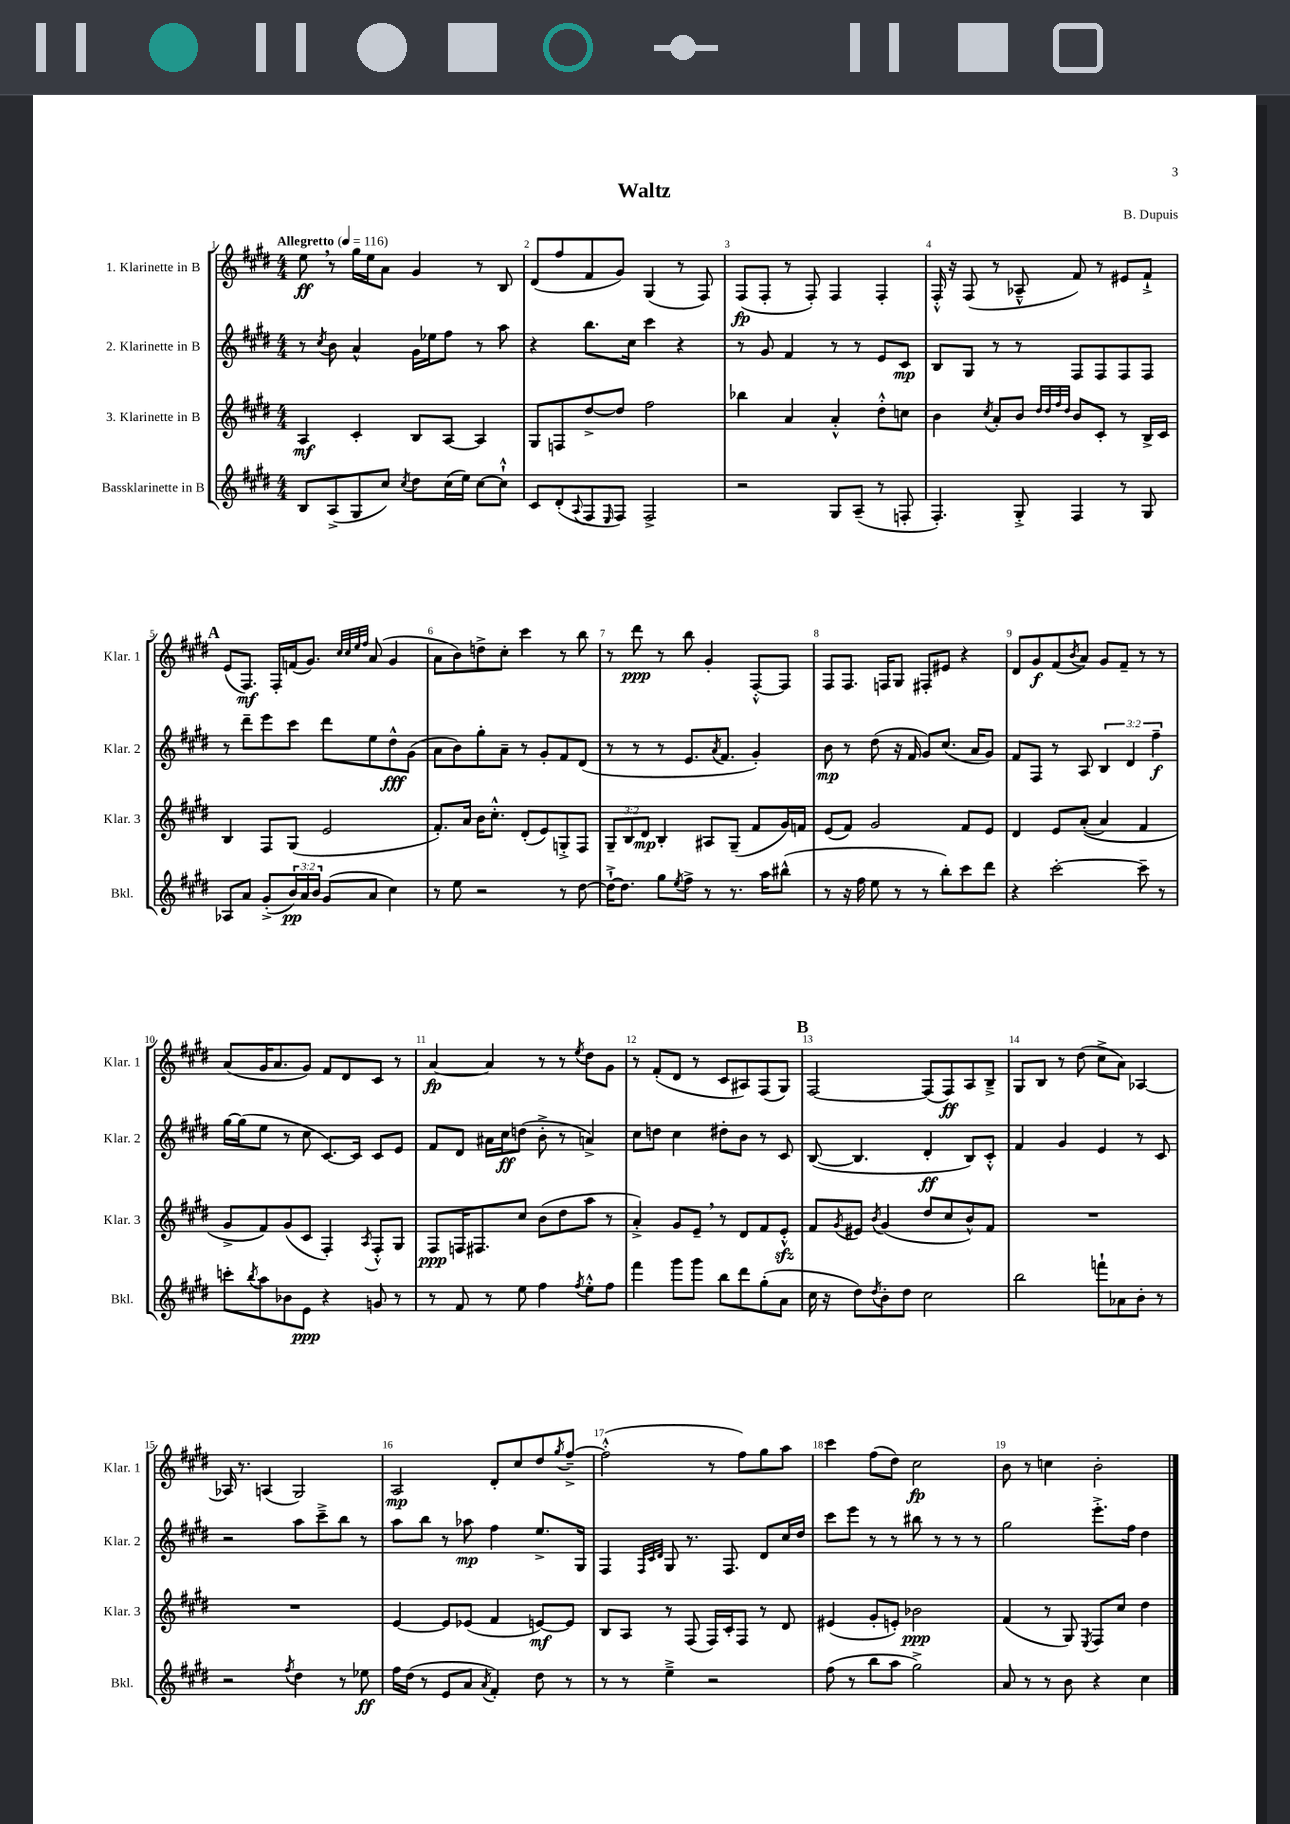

**kern	**kern	**kern	**kern
*staff4	*staff3	*staff2	*staff1
*clefG2	*clefG2	*clefG2	*clefG2
*k[f#c#g#d#]	*k[f#c#g#d#]	*k[f#c#g#d#]	*k[f#c#g#d#]
*M4/4	*M4/4	*M4/4	*M4/4
*MM116	*MM116	*MM116	*MM116
8B	4A	8r	8ee
.	.	8qcc#	.
(8A^	.	8b	8r
8G#	4c#'	4a^^	16gg#
.	.	.	16ee
8cc#)	.	.	8a
8qcc#	.	.	.
8dd#	8B	16g#	4g#
.	.	16ee-	.
(16cc#	[8A	8ff#	.
16ee)	.	.	.
[8cc#	4A]	8r	8r
8cc#`^^]	.	8aa	8B
=	=	=	=
8c#	8G#	4r	(8d#
(8d#'	8F	.	8ff#
8qqA	.	.	.
8F#	[8dd#^	8.bb	8f#
16qqE	.	.	.
8F#)	8dd#]	.	8g#)
.	.	16cc#	.
2F#^	2ff#	4ccc#	(4G#
.	.	4r	8r
.	.	.	8F#)
=	=	=	=
2r	4bb-	8r	(8F#
.	.	8g#	8F#'
.	4a	4f#	8r
.	.	.	8F#')
8G#	4a'^^	8r	4F#
(8A~	.	8r	.
8r	8dd#'^^	8e	4F#'
8F'	8cc	8c#	.
=	=	=	=
4.F#')	4b	8B	16F#'^^
.	.	.	16r
.	.	8G#	(8F#
.	8qcc#	.	.
.	8a'	8r	8r
8G#'^	8b	8r	8A-~^^
.	32qqdd#	.	.
.	32qqdd#	.	.
.	32qqff#	.	.
.	32qqdd#	.	.
4F#	8b	8F#	8f#)
.	8c#'	8F#	8r
8r	8r	8F#	8e#
8G#	16B^	8F#	8f#`^
.	16c#	.	.
=	=	=	=
8A-	4B	8r	(8e
8a	.	8ddd#~	8.F#)
(8g#'^	8F#	8eee	.
.	.	.	16F#'
24b)	(8G#	8ccc#	(16f
24a	.	.	.
.	.	.	8.g#)
24b	.	.	.
(8g#	2e	8ddd#	.
.	.	.	32qqcc#
.	.	.	32qqcc#
.	.	.	32qqee
.	.	.	32qqff#
8a	.	8ee	(8a
4cc#)	.	8dd#^^	4g#
.	.	(8g#	.
=	=	=	=
8r	8.f#')	8a	8a
8ee	.	8b)	8b)
.	16a	.	.
2r	16b	8gg#'	8dd^
.	8.cc#'^^	.	.
.	.	8a~	8cc#'
.	(8d#'	8r	4ccc#
.	8e)	8g#'	.
8r	8G'^	8f#	8r
[8dd#	8F#	(8d#	8bb
=	=	=	=
16dd#`^_	12G#~	8r	8r
8.dd#]	.	.	.
.	12B	.	.
.	.	8r	8ddd#
.	12d#	.	.
8gg#	4B'	8r	8r
8qee	.	.	.
8ff#^	.	8.e	8bb
8r	8A#	.	4g#'
.	.	8qa	.
.	.	8.f#	.
8.r	(8G#~	.	.
.	8f#	4g#')	[8F#'^^
16aa	.	.	.
(8bb#^^	16g#)	.	8F#]
.	16f	.	.
=	=	=	=
8r	(8e	8b	8F#
16r	8f#)	8r	8.F#
16ff#	.	.	.
8ee	2g#	(8dd#	.
.	.	.	16F
8r	.	16r	8G#
.	.	16f#	.
8r	.	8g#)	8F#'
8bb')	.	(8.cc#	8e#
8ccc#	8f#	.	4r
.	.	16a	.
8ddd#	8e	8g#)	.
=	=	=	=
4r	4d#	8f#	8d#
.	.	8F#	8g#
[2ccc#'	8e	8r	(8f#
.	.	.	8qb
.	&((8a'	8A	8a)
.	4a)	6B	8g#
.	.	.	8f#~
.	.	6d#	.
8ccc#~]	4f#	.	8r
.	.	6ff#~	.
8r	.	.	8r
=	=	=	=
8ccc'	8g#^	[16gg#	(8a
.	.	(16gg#]	.
8qbb	.	.	.
8aa	8f#&)	8ee	16g#
.	.	.	8.a
8b-	(8g#	8r	.
8e	8c#	8cc#	8g#)
4r	4F#')	[8.c#)	8f#
.	.	.	8d#
.	.	16c#]	.
.	8qA	.	.
8g	8F#'^^	8c#	8c#
8r	8G#	8e	8r
=	=	=	=
8r	8F#	8f#	[4a
8f#	16F	8d#	.
.	8.F#	.	.
8r	.	16a#	4a]
.	.	16cc#	.
8ee	8cc#	(8dd	.
4ff#	(8b	8b'^	8r
.	8dd#	8r	8r
8qff#	.	.	8qee
8ee'^^	8aa	4a^)	8dd#
8ff#	8r	.	8g#
=	=	=	=
4fff#	4a'^)	8cc#	8r
.	.	8dd	(8f#'
8ggg#	8g#	4cc#	8d#
8ggg#	8e~	.	8r
8bb	8r	8dd#'	8c#
8ddd#	8d#	8b	8A#)
(8gg#'	8f#	8r	(8F#
8a	8e'^^	8c#	8G#)
=	=	=	=
16cc#	8f#	([8B	[2F#
16r	.	.	.
.	8qg#	.	.
8dd#)	8e#	4.B]	.
8qdd#	8qb	.	.
8b'	(4g#	.	.
8dd#	.	.	.
2cc#	8dd#	4d#'	(8F#]
.	8cc#	.	8F#)
.	8b^^)	8B)	8A
.	8f#	8c#'^^	8B~^
=	=	=	=
2bb	1r	4f#	8G#
.	.	.	8B
.	.	4g#	8r
.	.	.	(8dd#
8fff`	.	4e	8cc#^
8a-	.	.	8a)
8b'	.	8r	[4A-
8r	.	8c#	.
=	=	=	=
2r	1r	2r	16A-]
.	.	.	8.r
.	.	.	(4A
8qff#	.	.	.
4dd#	.	8aa	2G#)
.	.	8ccc#~^	.
8r	.	8bb	.
8ee-	.	8r	.
=	=	=	=
16ff#	[4e	8aa	2A
(16dd#	.	.	.
8r	.	8bb	.
8e	8e]	8r	.
8a	(8e-	8aa-	.
8qa	.	.	.
4f#')	4f#	4ff#	8d#'
.	.	.	8cc#
8dd#	[8e)	8.ee^	8dd#
.	.	.	8qgg#
8r	8e]	.	[8ff#~^
.	.	16G#	.
=	=	=	=
8r	8B	4F#	(2ff#'^^]
8r	8A	.	.
.	.	32qqF#	.
.	.	32qqc#	.
.	.	32qqd#	.
4ee~^	8r	8G#	.
.	(8F#	8.r	.
2r	16F#)	.	8r
.	16c#'	8.F#	.
.	8F#	.	8ff#)
.	8r	8d#	8gg#
.	8d#	16cc#	8aa
.	.	16dd#	.
=	=	=	=
(8ff#	(4e#	8ccc#	4ccc#
8r	.	8eee	.
8bb	8g#'	8r	(8ff#
8aa	8e')	8r	8dd#)
2gg#^)	2b-	8bb#	2cc#
.	.	8r	.
.	.	8r	.
.	.	8r	.
=	=	=	=
8a	(4f#	2gg#	8b
8r	.	.	8r
8r	8r	.	4cc
8b	8G#)	.	.
.	8qE	.	.
4r	8F#	8.eee'^	2b'
.	8cc#	.	.
.	.	16ff#	.
4cc#	4dd#	4dd#	.
==	==	==	==
*-	*-	*-	*-
